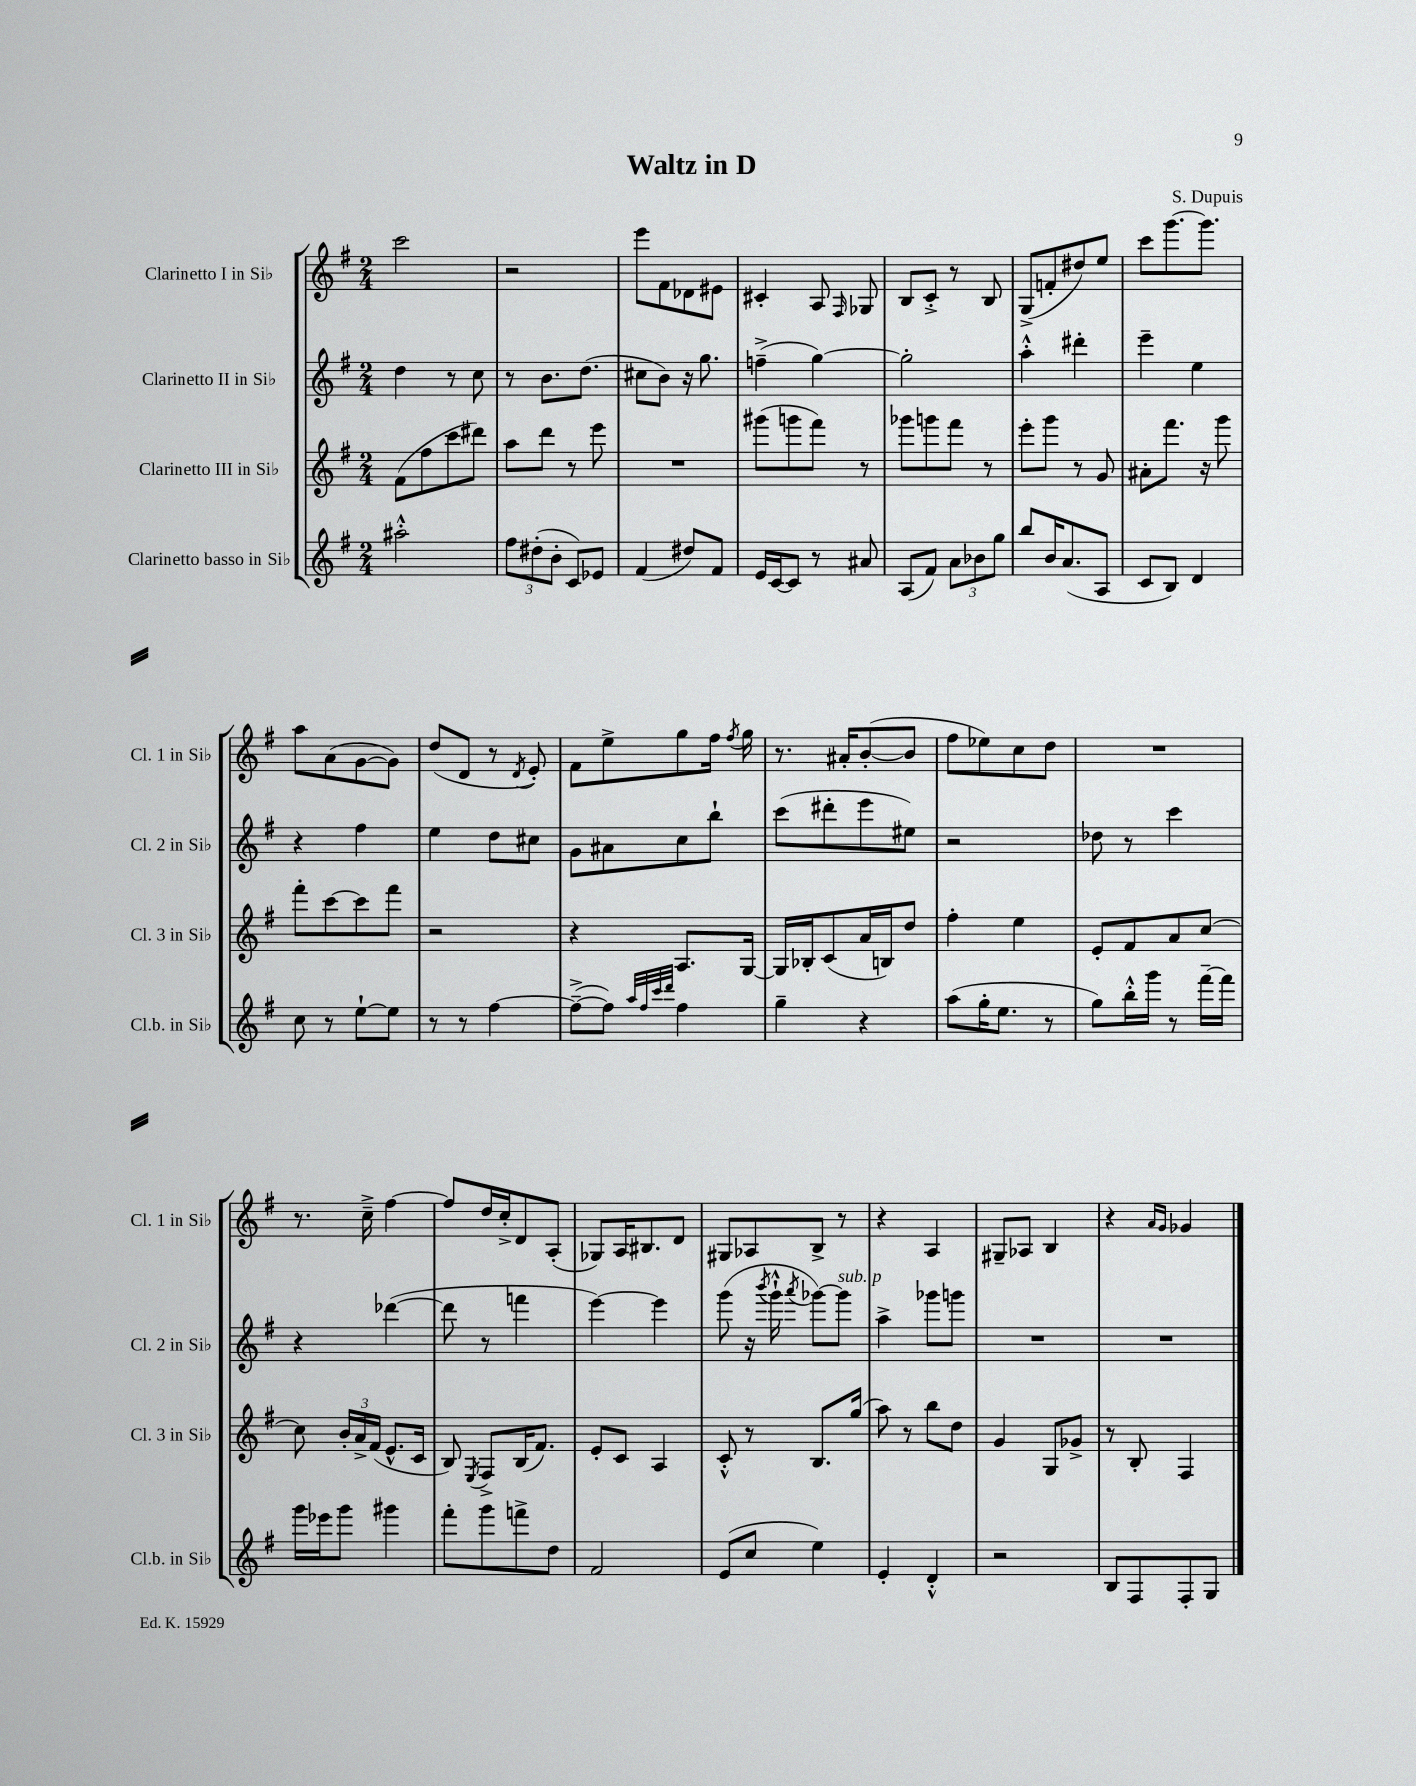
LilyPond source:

\header { title = "Waltz in D" composer = "S. Dupuis" }
<<
\new StaffGroup <<
\new Staff = "s0" \with { instrumentName = "Clarinetto I in Sib" shortInstrumentName = "Cl. 1 in Sib" } {
    \clef treble \key g \major \numericTimeSignature \time 2/4
    \autoBeamOff c'''2 |
    r2 |
    e'''8[ fis'8 des'8 eis'8] |
    cis'4-. a8 \grace { fis16 } ges8 |
    b8[ c'8]-.-> r8 b8 |
    g8[->( f'8-. dis''8) e''8] |
    c'''8[ g'''8.~ g'''8.] |
    a''8[ a'8( g'8~ g'8]) |
    d''8[( d'8] r8 \acciaccatura { d'8 } e'8-.) |
    fis'8[ e''8-> g''8 fis''16] \acciaccatura { fis''8 } g''16 |
    r8. ais'16[-. b'8~-.( b'8] |
    fis''8[ ees''8) c''8 d''8] |
    R2 |
    r8. c''16---> fis''4~ |
    fis''8[ d''16 c''16-.-> d'8 a8]-.( |
    ges8[) a16 bis8. d'8] |
    gis8[ aes8 b8]-> r8 |
    r4 a4 |
    gis8[-- aes8] b4 |
    r4 \grace { a'16[ g'16] } ges'4 \bar "|." |
}
\new Staff = "s1" \with { instrumentName = "Clarinetto II in Sib" shortInstrumentName = "Cl. 2 in Sib" } {
    \clef treble \key g \major \numericTimeSignature \time 2/4
    \autoBeamOff d''4 r8 c''8 |
    r8 b'8.[ d''8.]( |
    cis''8[ b'8]) r16 g''8. |
    f''4--->( g''4~) |
    g''2-. |
    a''4-.-^ dis'''4-. |
    e'''4-- e''4 |
    r4 fis''4 |
    e''4 d''8[ cis''8] |
    g'8[ ais'8 c''8 b''8]-! |
    c'''8[( dis'''8-. e'''8 eis''8]) |
    r2 |
    des''8 r8 c'''4 |
    r4 des'''4~( |
    des'''8 r8 f'''4 |
    e'''4~) e'''4 |
    g'''8( r16 \acciaccatura { b'''8 } g'''16-!-^ \acciaccatura { a'''8 } ges'''8[~) ges'''8]^\markup { \italic "sub. p" } |
    a''4-> ges'''8[ g'''8] |
    R2 |
    R2 \bar "|." |
}
\new Staff = "s2" \with { instrumentName = "Clarinetto III in Sib" shortInstrumentName = "Cl. 3 in Sib" } {
    \clef treble \key g \major \numericTimeSignature \time 2/4
    \autoBeamOff fis'8[( fis''8 c'''8 dis'''8]) |
    a''8[ d'''8] r8 e'''8 |
    R2 |
    gis'''8[( g'''8 fis'''8]) r8 |
    ges'''8[ g'''8 fis'''8] r8 |
    e'''8[-. g'''8] r8 g'8 |
    ais'8[-. fis'''8.] r16 g'''8 |
    fis'''8[-. c'''8~ c'''8 fis'''8] |
    r2 |
    r4 a8.[ g16]~ |
    g16[ bes16-. c'8( a'16 b16) d''8] |
    fis''4-. e''4 |
    e'8[-. fis'8 a'8 c''8]~ |
    c''8 \tuplet 3/2 { b'16[-. a'16-> fis'16]( } e'8.[-^ c'16] |
    b8) \acciaccatura { e8 } fis8[-> b16( fis'8.]) |
    e'8[-. c'8] a4 |
    c'8-.-^ r8 b8.[ g''16]( |
    a''8) r8 b''8[ d''8] |
    g'4 g8[ ges'8]-> |
    r8 b8-. fis4 \bar "|." |
}
\new Staff = "s3" \with { instrumentName = "Clarinetto basso in Sib" shortInstrumentName = "Cl.b. in Sib" } {
    \clef treble \key g \major \numericTimeSignature \time 2/4
    \autoBeamOff ais''2-.-^ |
    \tuplet 3/2 { fis''8[ dis''8-.( b'8]-. } c'8[) ees'8] |
    fis'4( dis''8[) fis'8] |
    e'16[ c'16~ c'8] r8 ais'8 |
    a8[( fis'8]) \tuplet 3/2 { a'8[ bes'8 g''8] } |
    b''8[ b'16 a'8.( a8] |
    c'8[ b8]) d'4 |
    c''8 r8 e''8[~-! e''8] |
    r8 r8 fis''4~ |
    fis''8[~--->( fis''8]) \grace { a''32[ fis''32 c'''32 d'''32] } fis''4 |
    g''4-- r4 |
    a''8[( g''16-. e''8.] r8 |
    g''8[) b''16-.-^ g'''16] r8 fis'''16[~-- fis'''16] |
    g'''16[ ees'''16 g'''8] gis'''4 |
    fis'''8[-. g'''8 f'''8-> d''8] |
    fis'2 |
    e'8[( c''8] e''4) |
    e'4-. d'4-.-^ |
    r2 |
    b8[ fis8 fis8-. g8] \bar "|." |
}
>>
>>
\layout { \context { \Score \remove "Bar_number_engraver" } }
